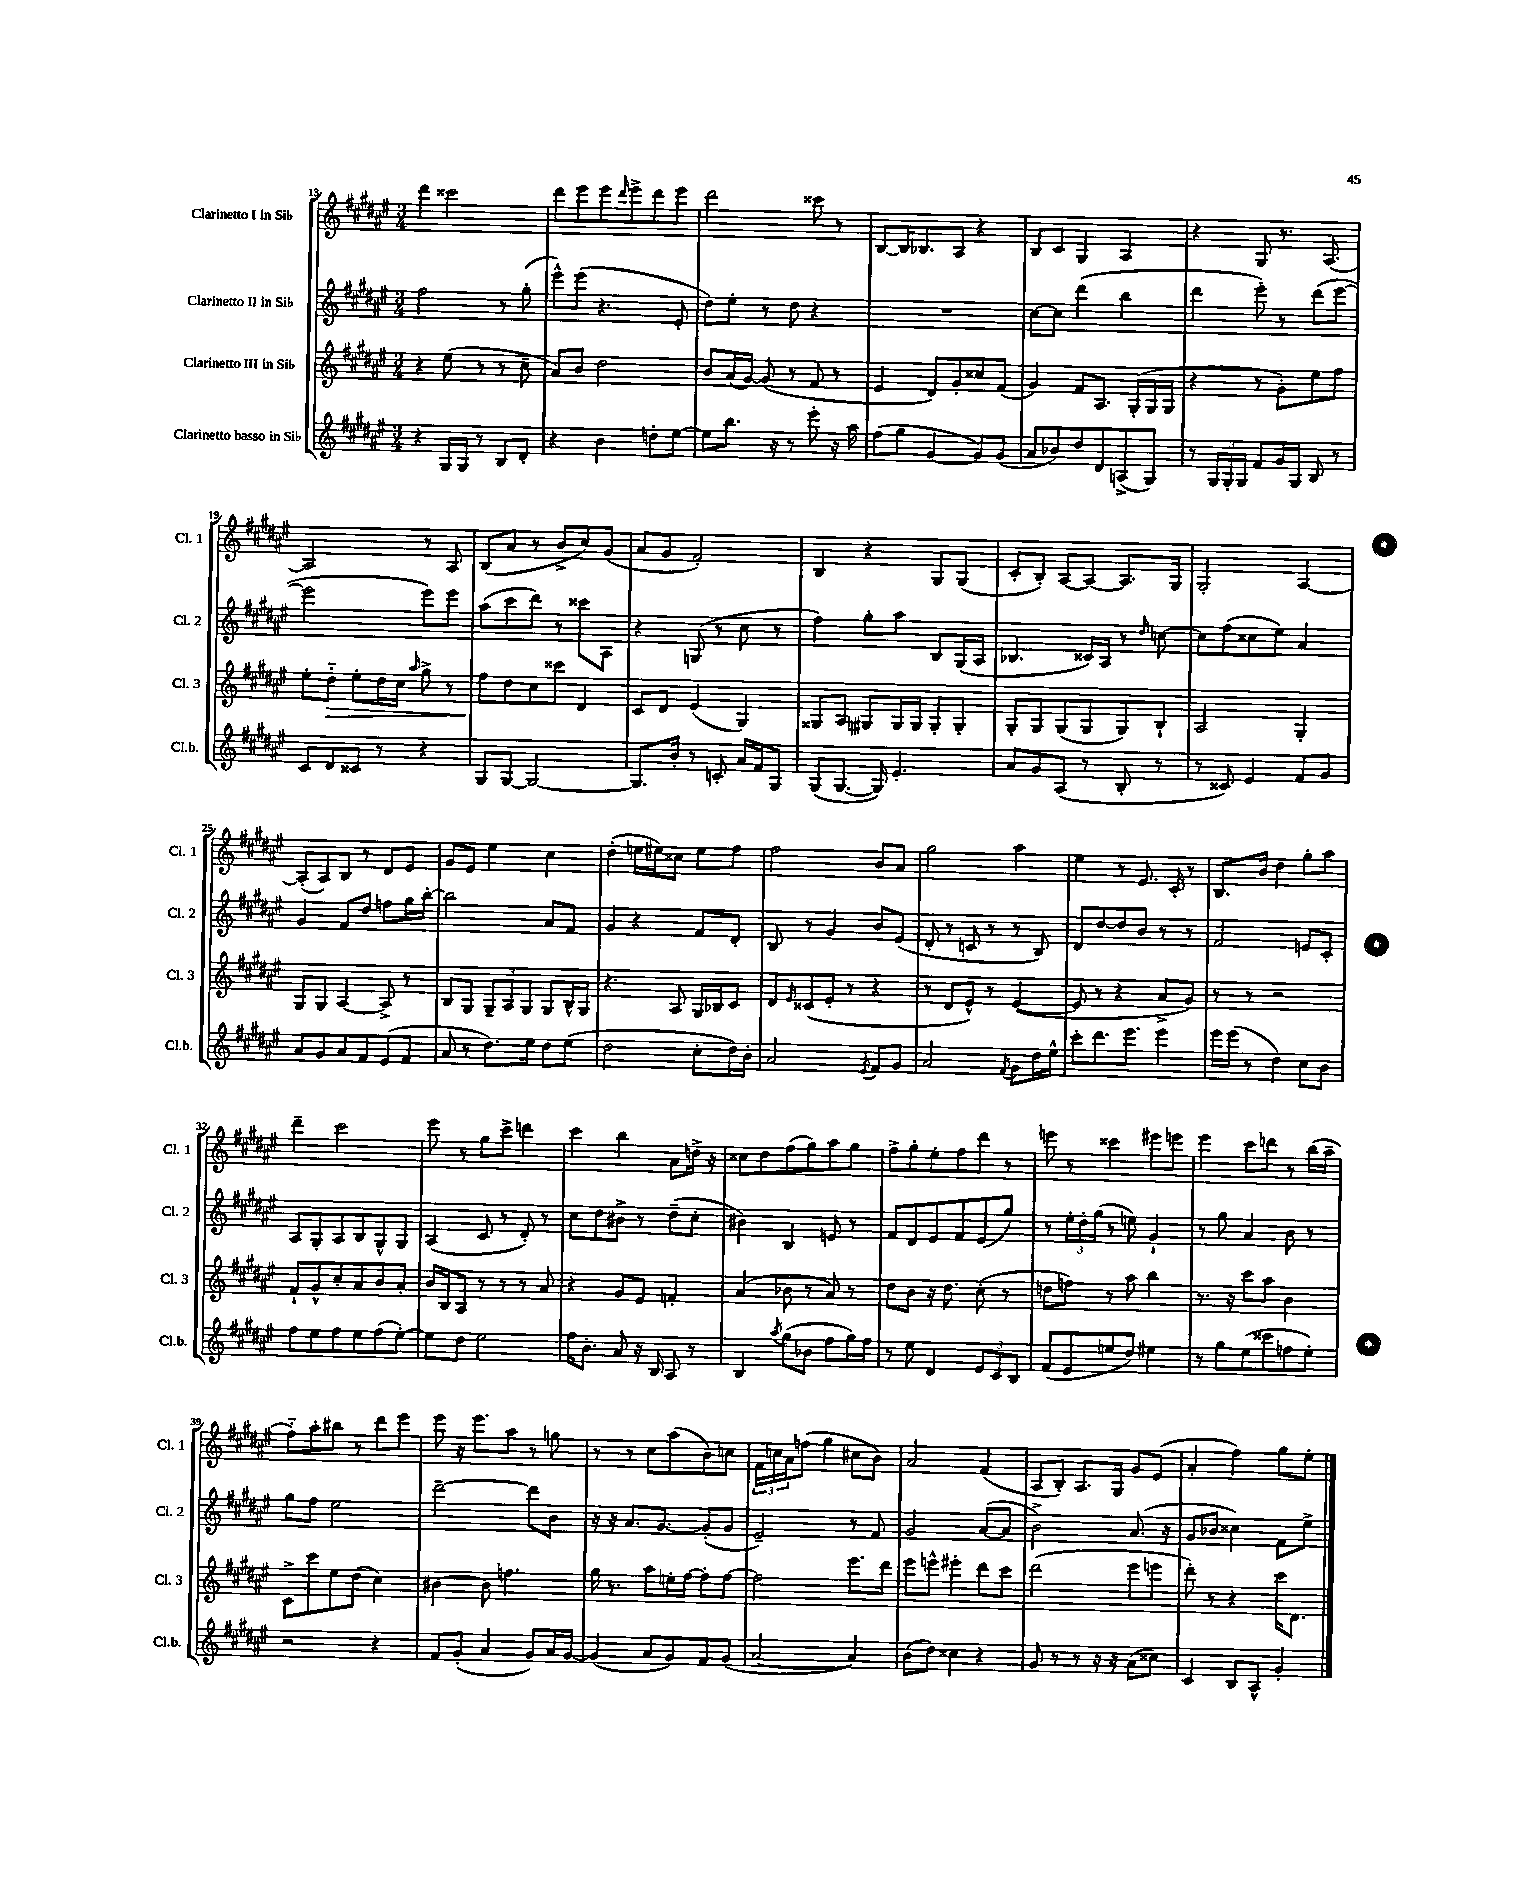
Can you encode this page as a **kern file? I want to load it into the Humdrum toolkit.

**kern	**kern	**kern	**kern
*staff4	*staff3	*staff2	*staff1
*clefG2	*clefG2	*clefG2	*clefG2
*k[f#c#g#d#a#e#]	*k[f#c#g#d#a#e#]	*k[f#c#g#d#a#e#]	*k[f#c#g#d#a#e#]
*M3/4	*M3/4	*M3/4	*M3/4
4r	4r	2ff#\	4ddd#\
16G#/LL	(8ee#\	.	2ccc##\
16G#/JJ	.	.	.
8r	8r	.	.
8B/L	8r	8r	.
8d#'/J	8cc#~\	(8gg#'\	.
=	=	=	=
4r	8a#/L)	8eee#^^\L)	8ddd#\L
.	8b/J	(8eee#\J	8eee#\
4b\	2dd#\	4.r	8eee#\
.	.	.	16qqddd#/
.	.	.	8eee#^\
8dd'\L	.	.	8ddd#\
[8ee#\J	.	8e#'/	8eee#\J
=	=	=	=
8ee#\]L	8b/L	8dd#\L)	2ddd#\
8.bb\J	(16a#/L	8ee#'\J	.
.	[16g#/JJ)	.	.
.	(8g#/]	8r	.
16r	.	.	.
8r	8r	8dd#\	.
8eee#'\	8f#/	4r	8ccc##\
16r	8r	.	8r
16aa#\	.	.	.
=	=	=	=
(8ff#\L	4e#/	2.r	[8B/L
8gg#\J	.	.	16B/]K
.	.	.	8.B-/
[4g#/	8d#/L)	.	.
.	8g#'/	.	8A#/J
8g#/]L)	8cc##/	.	4r
(8g#/J	(8f#/J	.	.
=	=	=	=
8a#/L	4g#/)	[8cc#\L	8B/L
8b-/)	.	8cc#\]J	8c#/J
8dd#/	8f#/L	(4ddd#\	4G#/
8d#/	8.A#/J	.	.
(8A^/	.	4bb\	4A#/
.	(16G#'/LL	.	.
8G#/J)	16G#/	.	.
.	16G#/JJ	.	.
=	=	=	=
8r	4r	4ddd#\	4r
24G#/LL	.	.	.
24G#'/	.	.	.
24G#/JJ	.	.	.
8f#/L	8r	8eee#'\)	8G#/
16g#/L	8g#'\L)	8r	8.r
16G#/JJ	.	.	.
8B/	8ee#\	(8ddd#\L	.
.	.	.	[8.A#/
8r	8ff#\J	[8eee#\J	.
=	=	=	=
8c#/L	8ee#'\L	2eee#\]	2A#/]
8d#/	8dd#'~\J	.	.
8c##/J	8ee#'\L	.	.
8r	16dd#\L	.	.
.	16cc#\JJ	.	.
.	16qqaa#/	.	.
4r	8gg#^\	8eee#\L)	8r
.	8r	8eee#\J	8A#/
=	=	=	=
8G#/L	8ff#\L	(8aa#\L	(8B/L
[8G#/J	8dd#\	8ccc#\	8a#/J
2G#/_	8cc#\	8ddd#\J)	8r
.	8ccc##\J	8r	8b^/L
.	4d#/	8ccc##\L	8cc#/)
.	.	8A#\J	(8g#/J
=	=	=	=
8.G#/]L	8c#/L	4r	8a#/L
.	8d#/J	.	8g#/J
16b'/Jk	.	.	.
8r	(4e#/	(8G/	2f#'/)
8c'/	.	8r	.
16a#/LL	4G#/)	8cc#\	.
16f#/J	.	.	.
8G#/J	.	8r	.
=	=	=	=
(8G#/L	8G##/L	4ff#\)	4B/
[8.G#/J	8A#/J	.	.
.	8G#/L	8gg#'\L	4r
16G#/])	.	.	.
4.e#'/	16G#/L	8aa#\J	.
.	16G#/JJ	.	.
.	8G#'/L	8B/L	8G#/L
.	8G#'/J	(16G#/L	(8G#/J
.	.	16A#/JJ	.
=	=	=	=
8a#/L	8G#'/L	4.B-/	8c#'/L
8g#/	8G#/	.	8B'/J)
(8A#/J	(8G#/	.	[8A#/L
8r	8G#/	16c##/LL)	8A#/_J
.	.	16A#/JJ	.
8B'/	8G#/)	8r	8.A#/]L
.	.	16qqdd#/	.
8r	8B`/J	[8cc\	.
.	.	.	16G#/Jk
=	=	=	=
8r	2A#/	8cc\]L	2G#'/
8c##/)	.	(8ff#\	.
4e#/	.	8cc##\	.
.	.	8ee#\J)	.
8f#/L	4G#'/	4a#/	[4A#/
8g#/J	.	.	.
=	=	=	=
8a#/L	8G#/L	4g#/	(8A#'/]L
8g#/	8G#/J	.	8A#/)
8a#/	[4A#/	8f#/L	8B/J
8f#/	.	8dd#/J	8r
(8e#/	8A#^/]	8ff\L	8d#/L
8f#/J	8r	16gg#\L	8e#/J
.	.	[16bb'\JJ	.
=	=	=	=
8a#/	8B/L	2bb\]	8g#/L
8r	8G#/J	.	8e#/J
8.dd#\L)	12G#~/L	.	4ee#\
.	12A#/	.	.
.	12G#/J	.	.
16ee#\Jk	.	.	.
8dd#\L	8G#/L	8a#/L	4cc#\
(8ee#\J	16B^^/L	8f#/J	.
.	16G#/JJ	.	.
=	=	=	=
2dd#\	4.r	4g#/	(4dd#'\
.	.	4r	16ee\LL
.	.	.	16ee#\J)
.	8A#/	.	8cc##\J
8cc#'\L	16G#/LL	8f#/L	8ee#\L
.	16B-/J	.	.
16dd#\L)	8c#/J	8d#'/J	8ff#\J
16b'\JJ	.	.	.
=	=	=	=
2a#/	8d#/L	8B/	2ff#\
.	16qqe#/	.	.
.	(8c##/	8r	.
.	8e#'/J	4g#/	.
.	8r	.	.
8qe#/	.	.	.
8f#/L	4r	8b/L	8b/L
8g#/J	.	(8e#/J	8a#/J
=	=	=	=
2a#/	8r	8d#'/	2gg#\
.	8d#/L	8r	.
.	8e#^^/J)	8c/	.
.	8r	8r	.
8qf#/	.	.	.
8g#\L	([4e#/	8r	4aa#\
16dd#\L	.	8B/)	.
16ee#^^\JJ	.	.	.
=	=	=	=
8ccc#'\L	8e#/]	8d#/L	4ee#\
8.ddd#\	8r	[8dd#/	.
.	4r	8dd#/]	8r
8.eee#\J	.	.	.
.	.	8b/J	8.e#/
4eee#\	8a#^/L	8r	.
.	.	.	16c#'/
.	8g#/J)	8r	8r
=	=	=	=
16eee#\LL	8r	2f#/	8.B/L
(16eee#\JJ	.	.	.
8r	8r	.	.
.	.	.	16b/Jk
4dd#\)	2r	.	4dd#\
8cc#\L	.	8e/L	8gg#'\L
8b\J	.	8c#'/J	8aa#\J
=	=	=	=
8ff#\L	8f#`/L	8A#/L	4ddd#~\
8ee#\	8g#^^/	8G#'/	.
8ff#\	8cc#'/	8A#/	2ccc#\
8ee#\	8a#/	8B/	.
(8ff#\	8b/	8G#^^/	.
[8ee#'\J)	8a#'/J	8G#/J	.
=	=	=	=
8ee#\]L	16b/LL	(4A#/	8eee#\
.	16B/J	.	.
8dd#\J	8A#/J	.	8r
2ee#\	8r	8c#/	8gg#\L
.	8r	8r	8ccc#^\J
.	8r	8d#'/)	4ddd\
.	8a#/	8r	.
=	=	=	=
16ff#\LK	4r	8cc#\L	4ccc#\
8.b'\J	.	.	.
.	.	8dd#\	.
8a#/	8g#/L	8b#^\J	4bb\
16r	8e#/J	8r	.
16B/	.	.	.
8A#/	4f'/	(8dd#~\L	8a#\L
8r	.	8cc#'\J	16dd^\Jk
.	.	.	16r
=	=	=	=
4B/	(4a#/	4b#\)	8cc##\L
.	.	.	8dd#\
8qaa#/	.	.	.
(8gg#\L	8b-\	4B/	(8ff#\
8b-\J	8r	.	8gg#\)
8ff#\L	8a#/)	8e/	8aa#\
16gg#\L)	8r	8r	8gg#\J
16ff#\JJ	.	.	.
=	=	=	=
8r	8dd#\L	8f#/L	8ff#^\L
8ee#\	8b\J	8d#/	8gg#'\
4d#/	16r	8e#/	8ee#'\
.	8.dd#\	.	.
.	.	8f#/	8ff#\
12e#/L	(8cc#'\	(8e#/	8ddd#\J
12c#/	.	.	.
.	8r	8gg#/J)	8r
12B/J	.	.	.
=	=	=	=
(8f#/L	8dd\L	8r	8eee\
8e#/	8ff\J)	24ee#'\LL	8r
.	.	24dd#'\	.
.	.	(24gg#\JJ	.
8ee/	8r	8r	4ccc##\
8dd#/J)	8aa#\	8ee\)	.
4ee#\	4bb\	4g#`/	8eee#\L
.	.	.	8eee\J
=	=	=	=
8r	8.r	8r	4eee#\
8gg#\L	.	8gg#\	.
.	16r	.	.
(8ee#\	8ccc#\L	4a#/	8ccc#\L
8ccc##\	8aa#\J	.	8ddd\J
8ff\	4b\	8b\	8r
8ee#'\J)	.	8r	(16bb\LL
.	.	.	16aa#~\JJ
=	=	=	=
2r	8c#^\L	8gg#\L	8ff#'~\L)
.	8ccc#\	8ff#\J	8aa#'\
.	8ee#\	2ee#\	8bb#\J
.	(8dd#\J	.	8r
4r	4cc#\)	.	8ddd#\L
.	.	.	8eee#\J
=	=	=	=
8f#/L	[4b#\	[2ddd#~\	8eee#\
(8g#'/J	.	.	16r
.	.	.	8.eee#\L
4a#/	8b#\]	.	.
.	4.ff\	.	8aa#\J
8g#/L)	.	8ddd#\]L	8r
16a#/L	.	8b\J	8gg\
[16g#/JJ	.	.	.
=	=	=	=
(4g#/]	16gg#\	16r	8r
.	8.r	16r	.
.	.	8.a#/L	8r
8a#/L	8aa#\L	.	8cc#\L
.	.	[8.g#/J	.
8g#/)	16ee'\L	.	(8aa#\
.	[16ff#\JJ	.	.
8f#/	8ff#'\]L	(8g#'/]L	8b\)
(8g#/J	[8ff#\J	8g#/J	8cc\J
=	=	=	=
[2a#/	2ff#\]	2e#~/)	24f#\LL
.	.	.	24cc\
.	.	.	24a#\J
.	.	.	(8ff\J
.	.	.	4gg#\
4a#/])	8.eee#\L	8r	8cc#\L
.	.	8f#/	8b\J)
.	16ddd#\Jk	.	.
=	=	=	=
(8b\L	8eee#\L	2g#/	2a#/
8dd#\J)	8eee^^\J	.	.
4cc##\	4eee#'\	.	.
4r	8ddd#\L	([8a#/L	(4f#/
.	8ccc#\J	8a#/]J	.
=	=	=	=
8g#/	(2ddd#\	2b^\)	8A#/L
8r	.	.	8B'/J)
8r	.	.	8.A#/L
16r	.	.	.
16r	.	.	16G#/Jk
(8a#\L	8eee#\L	(8.a#/	8g#/L
8cc##\J)	8eee\J	.	(8e#/J
.	.	16r	.
=	=	=	=
4c#/	8ddd#'\)	8g#/L	4a#'/
.	8r	8b-/J	.
8B/L	4r	4cc##\)	4ff#\)
8A#^^/J	.	.	.
4g#'/	16ccc#\LK	8f#\L	8gg#\L
.	8.d#\J	.	.
.	.	8ee#^\J	8ee#'\J
==	==	==	==
*-	*-	*-	*-
